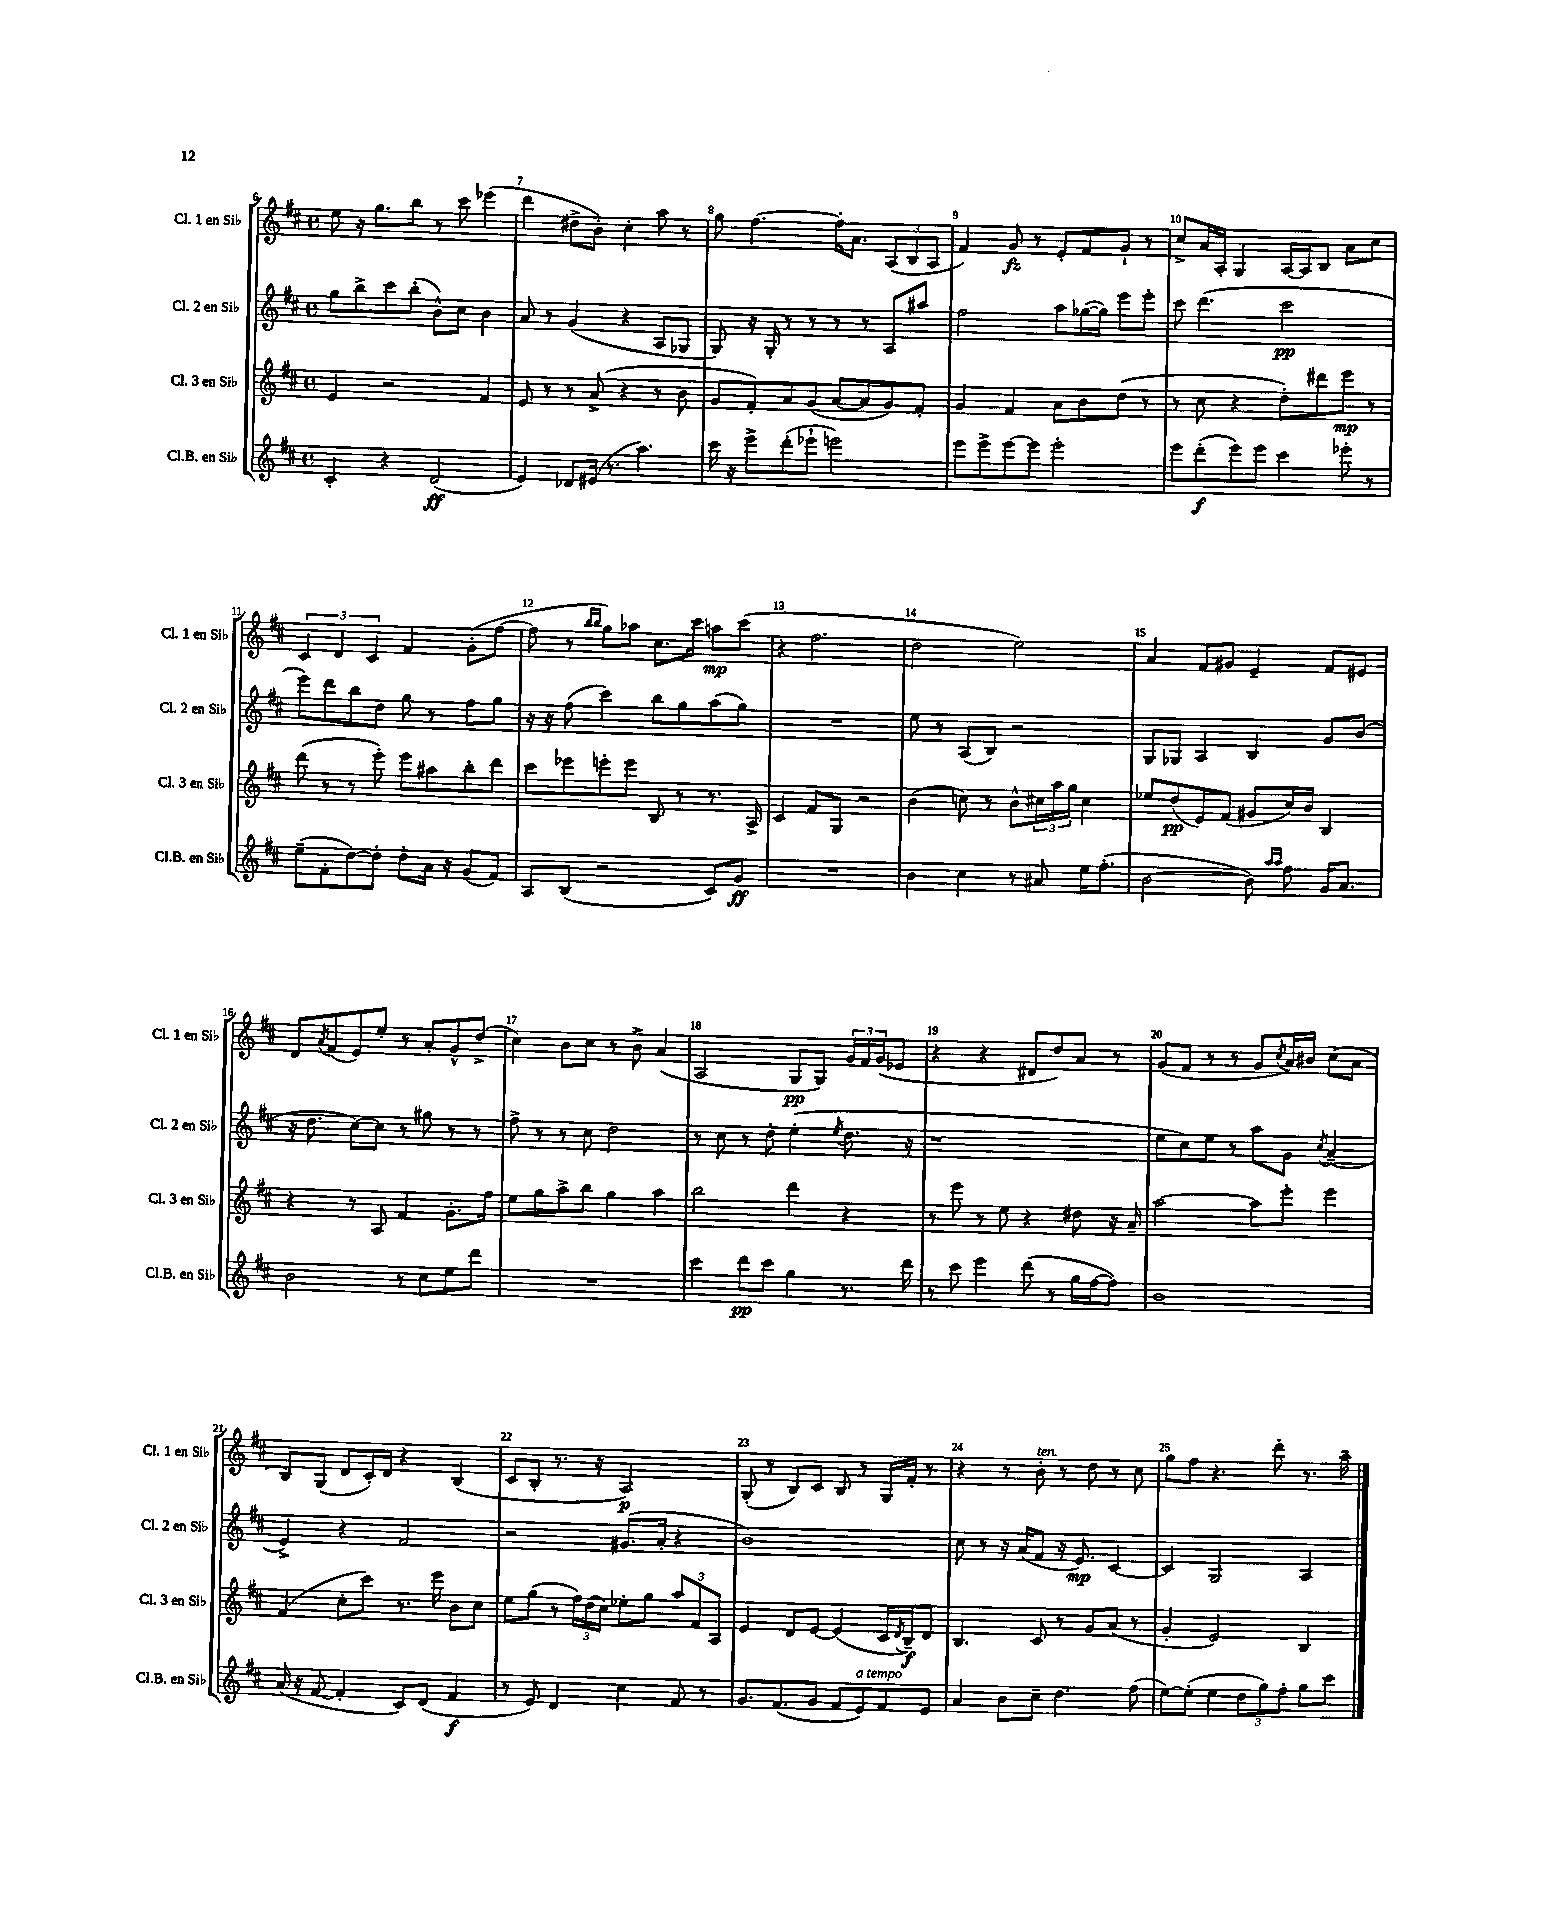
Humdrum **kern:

**kern	**kern	**kern	**kern
*staff4	*staff3	*staff2	*staff1
*clefG2	*clefG2	*clefG2	*clefG2
*k[f#c#]	*k[f#c#]	*k[f#c#]	*k[f#c#]
*M4/4	*M4/4	*M4/4	*M4/4
*met(c)	*met(c)	*met(c)	*met(c)
4c#'/	4e/	8gg\L	8ee\
.	.	8bb^\	16r
.	.	.	8.gg\L
4r	2r	8ccc#\	.
.	.	(8bb'\J	8bb\J
(2d/	.	8b^^\L)	8r
.	.	8cc#\J	8ccc#\
.	4f#/	4b\	(4eee-\
=	=	=	=
4e/)	8e/	8a/	4ddd\
.	8r	8r	.
8d-/L	8r	(4g/	8dd#^\L
(16e#/Jk	(8a^/	.	8b'\J)
8.r	.	.	.
.	4r	4r	4cc#'\
4.aa\)	.	.	.
.	8r	8A/L	8aa\
.	8b\	8G-/J	8r
=	=	=	=
16ccc#\	8g/L	8G/)	8gg\
16r	.	.	.
8eee^\L	8f#'/)	16r	[4.ff#\
.	.	16G'/	.
(8ddd'\	8a/	8r	.
8eee-`\J	(8g/J	8r	.
2eee\)	[8a/L	8r	16ff#'\]LK
.	.	.	8.a\J
.	8a/]	8r	.
.	8g/)	8A/L	(12A/L
.	.	.	12B/
.	8f#'/J	8aa#/J	.
.	.	.	12A/J
=	=	=	=
8eee\L	4g/	2ff#\	4f#/)
8eee^\	.	.	.
[8eee\	4f#/	.	8g/
8eee\]J	.	.	8r
2eee'\	8a\L	8aa\L	8e'/L
.	8b\	([16gg-\L	8f#/
.	.	16gg-\]JJ)	.
.	(8dd\J	8eee\L	8g`/J
.	8r	8eee'\J	8r
=	=	=	=
8eee\L	8r	8ccc#\	8cc#^/L
(8ddd'\	8cc#\	(4.ddd\	16a/L
.	.	.	16A'/JJ
8eee\)	4r	.	4G/
8eee\J	.	.	.
4ccc#\	8dd'\L)	2ccc#\	[16A/LL
.	.	.	16A/]J
.	8ddd#\	.	8B/J
8eee-'\	8eee\J	.	8a\L
8r	8r	.	8cc#\J
=	=	=	=
(8ee~\L	(8ddd\	8eee\L)	6c#/
8f#'\	8r	8ddd\	.
.	.	.	6d/
[8dd\)	8r	8bb\	.
.	.	.	6c#/
8dd'\]J	8eee'\)	8dd\J	.
8dd'\L	8eee\L	8gg\	4f#/
16a\Jk	8aa#\	8r	.
16r	.	.	.
(8g/L	8bb'\	8ff#\L	(8g'\L
8f#/J)	8ddd\J	8gg\J	[8ff#\J
=	=	=	=
8A/L	8ccc#\L	16r	8ff#\]
.	.	16r	.
(8B/J	8eee-\	(8ff#\	8r
.	.	.	16qqbb/LL
.	.	.	16qqbb/JJ
2r	8eee'\	4ccc#\)	8gg\L)
.	8eee\J	.	8aa-\J
.	8B/	8bb\L	8.cc#\L
.	8r	8gg\	.
.	.	.	16ccc#\Jk
8c#/L)	8.r	(8aa\	8aa\L
8g/J	.	8gg\J)	(8ccc#\J
.	16A^/	.	.
=	=	=	=
1r	4c#/	1r	4r
.	8f#/L	.	2.ff#\
.	8G/J	.	.
.	2r	.	.
=	=	=	=
4b\	(4b\	8ee\	2dd\
.	.	8r	.
4cc#\	8cc\)	(8A/L	.
.	8r	8B/J)	.
8r	8b^^\L	2r	2ee\)
8a#/	24cc#\L	.	.
.	24aa\	.	.
.	24gg\JJ	.	.
16ee\LK	4cc#\	.	.
(8.ff#'\J	.	.	.
=	=	=	=
[2b\	8ee-/L	8G/L	4a/
.	(8dd/	8G-/J	.
.	8e/)	4A/	8f#/L
.	(8f#/J	.	8g#/J
8b\])	8g#/L	4B/	4e~/
16qqaa/LL	.	.	.
16qqaa/JJ	.	.	.
8ff#\	16cc#/L)	.	.
.	16b/JJ	.	.
16g/LK	4B/	8g/L	8f#/L
8.a/J	.	.	.
.	.	(8b/J	8e#/J
=	=	=	=
2b\	4r	16r	8d/L
.	.	8.dd\	.
.	.	.	8qa/
.	.	.	(8f#/
.	8r	[8cc#\L)	8e/)
.	8A/	8cc#\]J	8ee'/J
8r	4f#/	8r	8r
8cc#\L	.	8gg#\	8a'/L
8ee\	8.g'\L	8r	8g^^/
8ddd\J	.	8r	(8dd^/J
.	16ff#\Jk	.	.
=	=	=	=
1r	8ee\L	8ff#^\	4cc#\)
.	8gg\	8r	.
.	8aa^\	8r	8b\L
.	8bb\J	8cc#\	8cc#\J
.	4gg\	2dd\	8r
.	.	.	8b^\
.	4aa\	.	(4a/
=	=	=	=
4ccc#\	2bb\	8r	2A/
.	.	8cc#\	.
8ddd\L	.	8r	.
8ccc#\J	.	8dd'\	.
4gg\	4ddd\	(4ee'\	8G/L
.	.	.	8G/J)
.	.	8qee/	.
8.r	4r	8.dd\	24g/LL
.	.	.	24f#/
.	.	.	(24g/J
.	.	.	8e-/J
16ddd\	.	16r	.
=	=	=	=
8r	8r	1r	4r
8ccc#\	8eee\	.	.
4eee\	8r	.	4r
.	8ee\	.	.
(8ddd\	4r	.	8d#/L
8r	.	.	8dd/)
16gg\LL	8dd#\	.	8a/J
[16ff#\J	.	.	.
8ff#\]J)	16r	.	8r
.	16a~/	.	.
=	=	=	=
1b	[2aa\	8ee\L	(8g/L
.	.	8cc#\)	8f#/J
.	.	8ee\J	8r
.	.	8r	8r
.	8aa\]L	8aa\L	8g/L
.	.	.	8qcc#/
.	8eee'\J	8g\J	16a/L)
.	.	.	16b#/JJ
.	.	8qcc#/	.
.	4eee\	(4a~/	(8cc#\L
.	.	.	8a\J
=	=	=	=
(16a/	(4f#/	4e^/)	8B/L)
16r	.	.	.
[8f#/	.	.	(8G/J
4f#'/]	8cc#'\L	4r	8d/L
.	8ccc#\J)	.	16c#'/L)
.	.	.	16d/JJ
8c#/L)	8.r	2f#/	4r
(8d/J	.	.	.
.	16eee\	.	.
4f#/	8b\L	.	(4B/
.	8cc#\J	.	.
=	=	=	=
8r	8ee\L	2r	8c#/L
8e/)	(8gg\J	.	8B'/J
4d/	8r	.	8.r
.	24ff#\LL)	.	.
.	(24dd\	.	.
.	.	.	16r
.	24cc#\JJ)	.	.
4cc#\	8ee-'\L	(8.g#/L	2A/)
.	8gg\J	.	.
.	.	16a'/Jk	.
8f#/	12aa/L	4r	.
.	12f#/	.	.
8r	.	.	.
.	12A/J	.	.
=	=	=	=
8.g/L	4e/	1b)	(8G'/
.	.	.	8r
(8.f#/	.	.	.
.	8d/L	.	8B/L)
8g/J	[8e/J	.	8c#/J
8f#/L	(4e/]	.	8B/
8e/)	.	.	8r
8f#/	16c#/LL	.	16G/LL
.	8qd/	.	.
.	16B~/J)	.	16f#'/JJ
8e/J	8d/J	.	8r
=	=	=	=
4a/	4.B/	8cc#\	4r
.	.	8r	.
8b\L	.	16r	8r
.	.	(16a/LK	.
8cc#~\J	8c#/	8f#/J	8b'\
4.dd\	8r	16r	8r
.	.	8.e/)	.
.	8g/L	.	8dd\
.	(8a/J	[4c#/	8r
(8ff#\	8r	.	8cc#\
=	=	=	=
[8ee\L)	4g'/	4c#/]	8gg\L
(8ee'\]J	.	.	8ff#\J
4ee\	2e/)	2G/	4.r
12dd\L	.	.	.
12gg\)	.	.	.
.	.	.	8ddd'\
12ff#'\J	.	.	.
8gg\L	4B/	4A/	8.r
8ccc#\J	.	.	.
.	.	.	16aa~\
==	==	==	==
*-	*-	*-	*-
